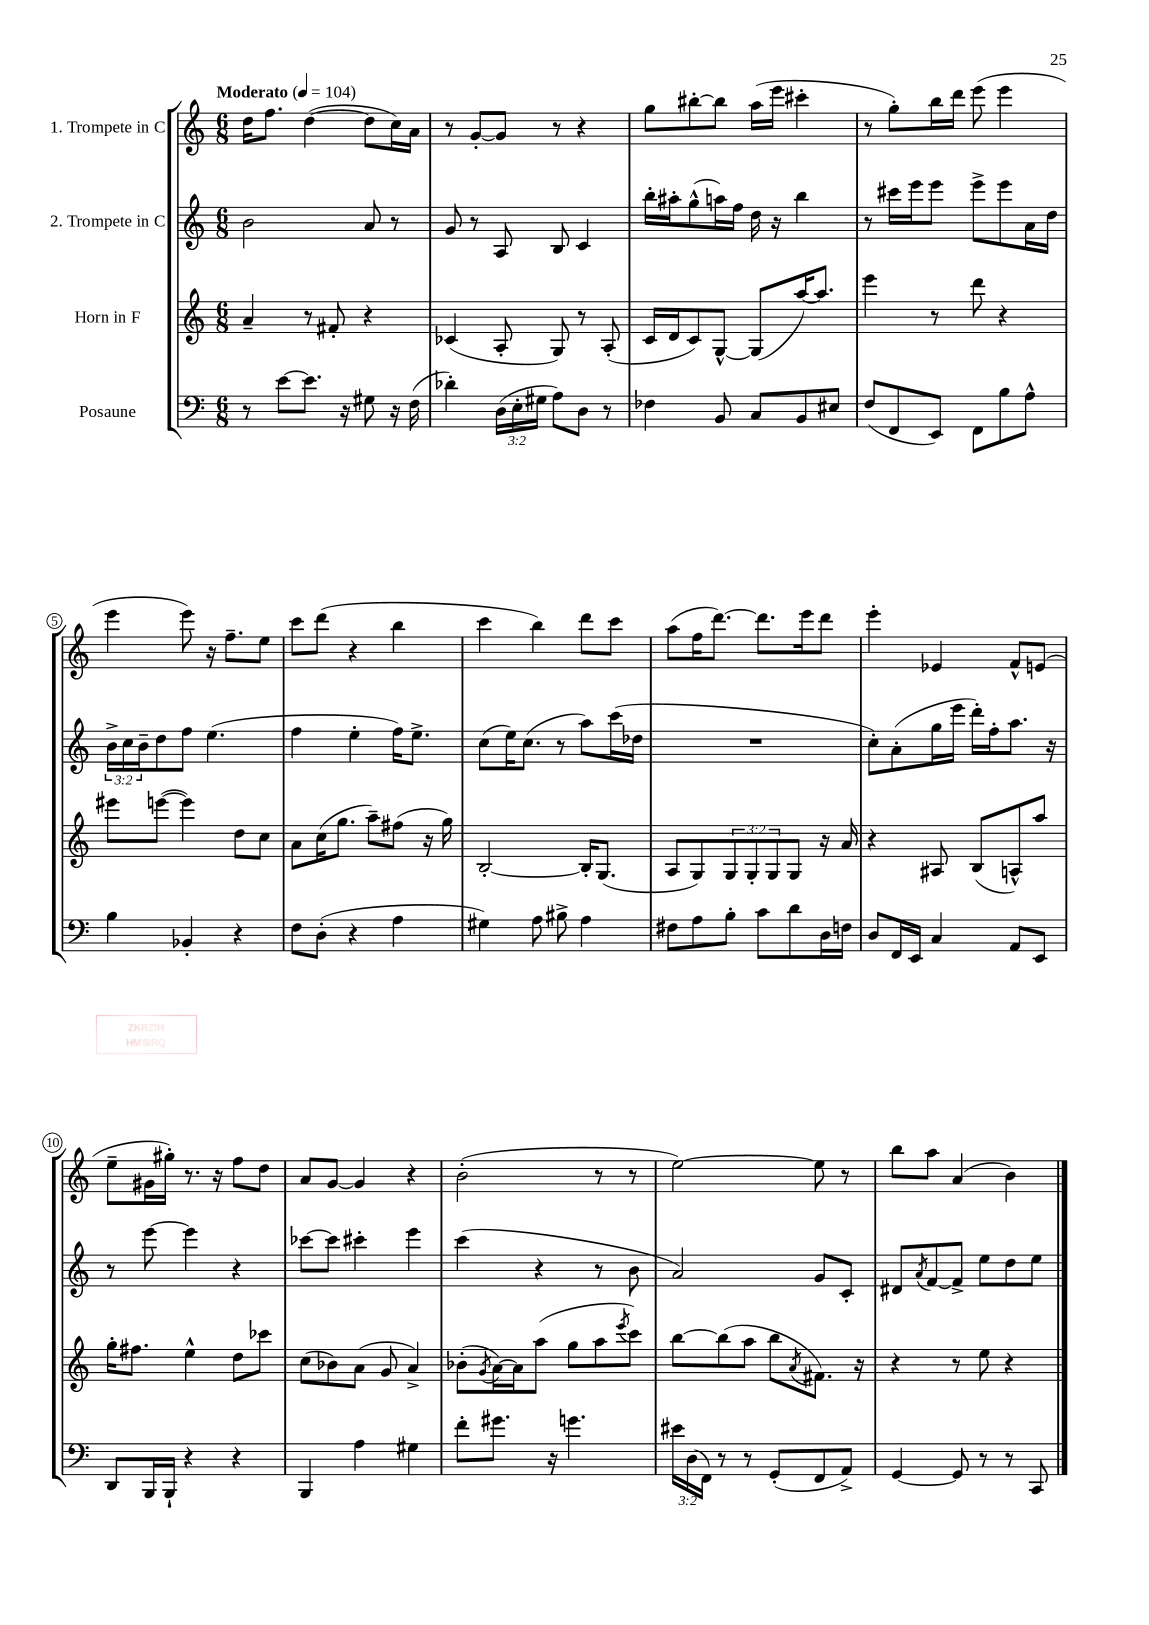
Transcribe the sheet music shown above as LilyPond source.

<<
\new StaffGroup <<
\new Staff = "s0" \with { instrumentName = "1. Trompete in C" } {
    \clef treble \key c \major \numericTimeSignature \time 6/8 \tempo "Moderato" 4 = 104
    d''16 f''8. d''4~( d''8 c''16) a'16 |
    r8 g'8~-. g'8 r8 r4 |
    g''8 bis''8~-. bis''8 a''16( e'''16 cis'''4-. |
    r8 g''8-.) b''16 d'''16 e'''8( e'''4 |
    e'''4 e'''8) r16 f''8.-- e''8 |
    c'''8 d'''8( r4 b''4 |
    c'''4 b''4) d'''8 c'''8 |
    a''8( f''16 d'''8.~) d'''8. e'''16 d'''8 |
    e'''4-. ees'4 f'8-^ e'8( |
    e''8-- gis'16 gis''16-.) r8. r16 f''8 d''8 |
    a'8 g'8~ g'4 r4 |
    b'2-.( r8 r8 |
    e''2~) e''8 r8 |
    b''8 a''8 a'4( b'4) \bar "|." |
}
\new Staff = "s1" \with { instrumentName = "2. Trompete in C" } {
    \clef treble \key c \major \numericTimeSignature \time 6/8 \override Staff.TupletNumber.text = #tuplet-number::calc-fraction-text
    b'2 a'8 r8 |
    g'8 r8 a8 b8 c'4 |
    b''16-. ais''16-. g''8-^( a''16) f''16 d''16 r16 b''4 |
    r8 cis'''16 e'''16 e'''8 e'''8-> e'''8 a'16 d''16 |
    \tuplet 3/2 { b'16-> c''16 b'16-- } d''8 f''8 e''4.( |
    f''4 e''4-. f''16) e''8.-> |
    c''8( e''16) c''8.( r8 a''8) c'''16( des''16 |
    R2. |
    c''8-.) a'8-.( g''16 e'''16 d'''16-.) f''16-. a''8. r16 |
    r8 e'''8~ e'''4 r4 |
    ces'''8~ ces'''8 cis'''4-. e'''4 |
    c'''4( r4 r8 b'8 |
    a'2) g'8 c'8-. |
    dis'8 \acciaccatura { a'8 } f'8~ f'8-> e''8 d''8 e''8 \bar "|." |
}
\new Staff = "s2" \with { instrumentName = "Horn in F" } {
    \clef treble \key c \major \numericTimeSignature \time 6/8 \override Staff.TupletNumber.text = #tuplet-number::calc-fraction-text
    a'4-- r8 fis'8-. r4 |
    ces'4( a8-. g8) r8 a8-.( |
    c'16 d'16 c'8) g8~-^ g8( a''16~) a''8. |
    e'''4 r8 d'''8 r4 |
    eis'''8 e'''8~( e'''4) d''8 c''8 |
    a'8 c''16( g''8. a''8--) fis''8( r16 g''16) |
    b2~-. b16-. g8.( |
    a8 g8) \tuplet 3/2 { g8 g8-. g8 } g8 r16 a'16 |
    r4 ais8 b8( a8-^) a''8 |
    g''16-. fis''8. e''4-^ d''8 ces'''8 |
    c''8( bes'8) a'8( g'8 a'4->) |
    bes'8-.( \acciaccatura { g'8 } a'16~) a'16 a''8( g''8 a''8 \acciaccatura { e'''8 } c'''8) |
    b''8~ b''8( a''8 b''8 \acciaccatura { a'8 } fis'8.) r16 |
    r4 r8 e''8 r4 \bar "|." |
}
\new Staff = "s3" \with { instrumentName = "Posaune" } {
    \clef bass \key c \major \numericTimeSignature \time 6/8 \override Staff.TupletNumber.text = #tuplet-number::calc-fraction-text
    r8 e'8~ e'8. r16 gis8 r16 f16( |
    des'4-.) \tuplet 3/2 { d16( e16-. gis16 } a8) d8 r8 |
    fes4 b,8 c8 b,8 eis8 |
    f8( f,8 e,8) f,8 b8 a8-^ |
    b4 bes,4-. r4 |
    f8 d8-.( r4 a4 |
    gis4) a8 bis8-> a4 |
    fis8 a8 b8-. c'8 d'8 d16 f16 |
    d8 f,16 e,16 c4 a,8 e,8 |
    d,8 b,,16 b,,16-! r4 r4 |
    b,,4 a4 gis4 |
    f'8-. gis'8. r16 g'4. |
    \tuplet 3/2 { eis'16 d16( f,16) } r8 r8 g,8-.( f,8 a,8->) |
    g,4~ g,8 r8 r8 c,8 \bar "|." |
}
>>
>>
\layout { \context { \Score \override BarNumber.stencil = #(make-stencil-circler 0.1 0.3 ly:text-interface::print) } }
